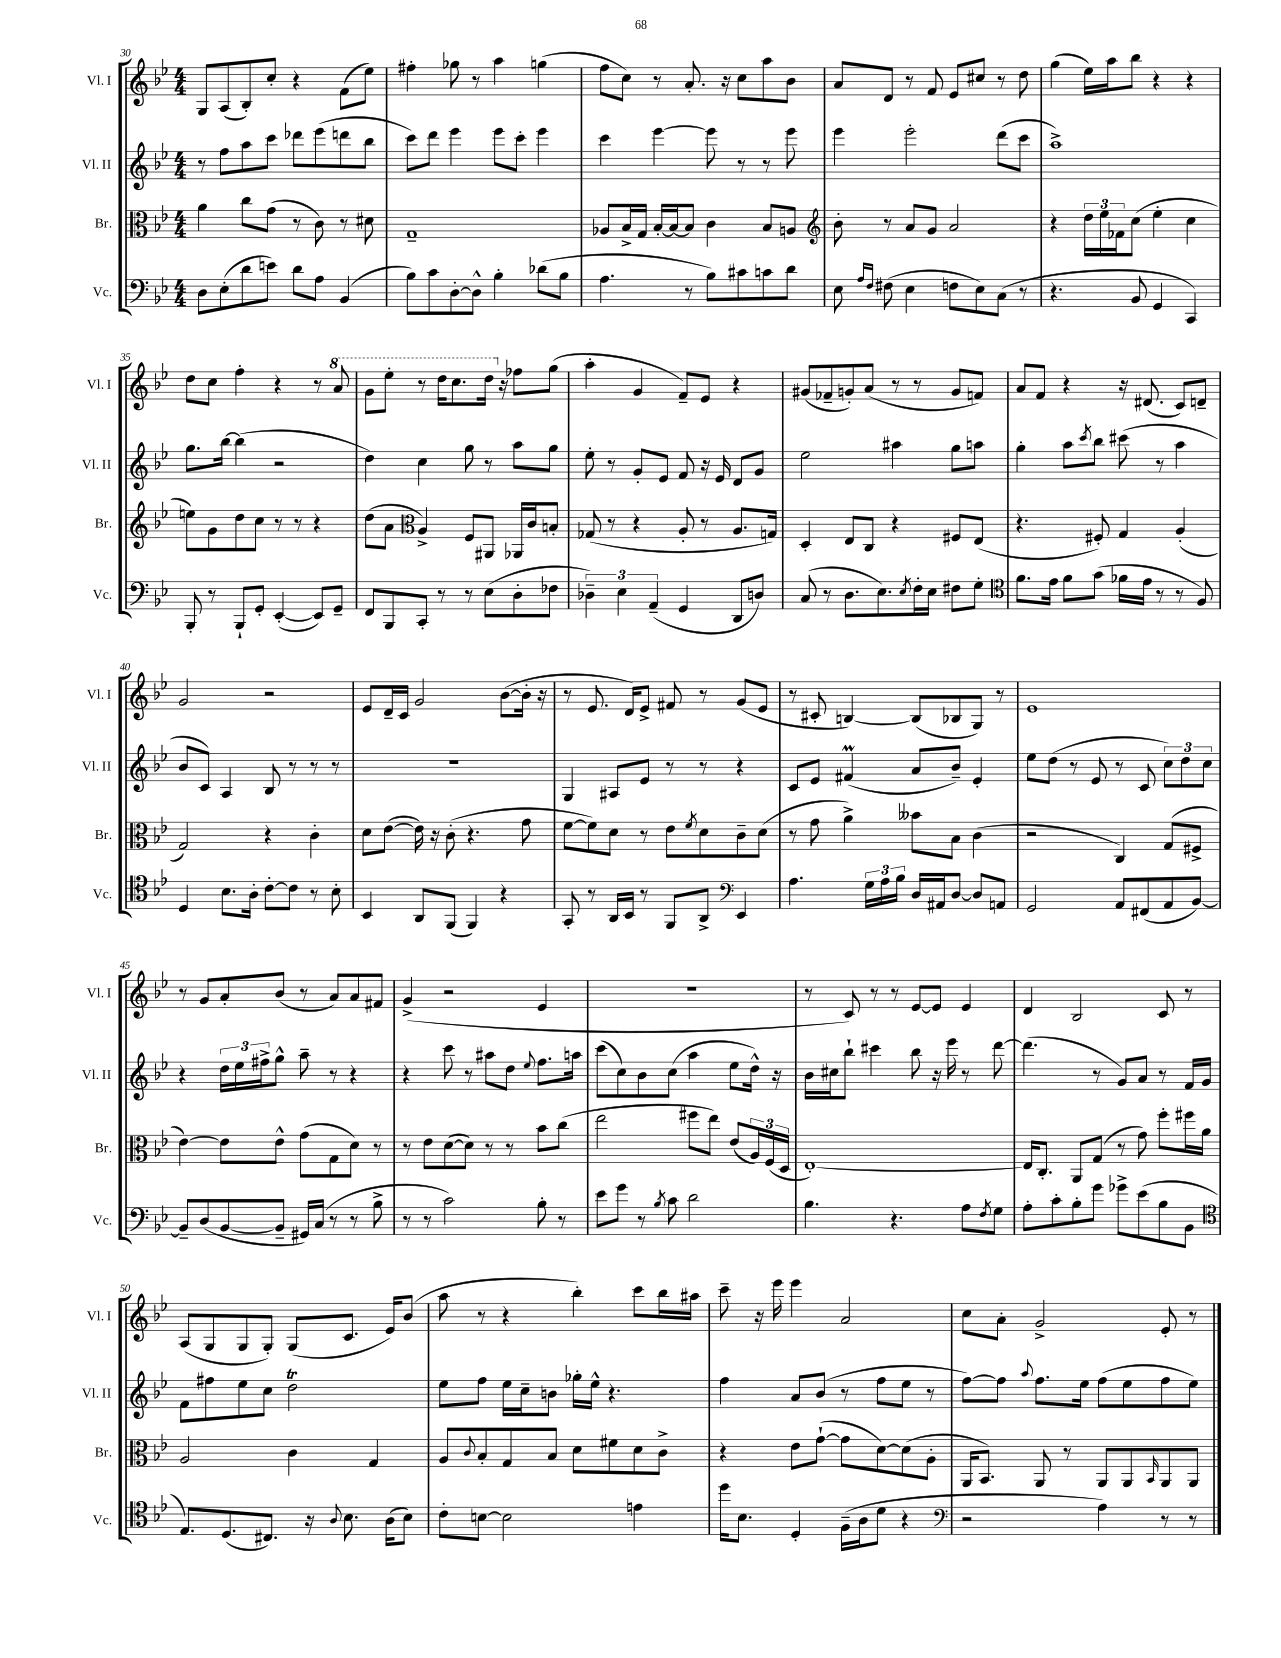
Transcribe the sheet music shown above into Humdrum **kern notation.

**kern	**kern	**kern	**kern
*part4	*part3	*part2	*part1
*staff4	*staff3	*staff2	*staff1
*I"Vc.	*I"Br.	*I"Vl. II	*I"Vl. I
*I'Vc.	*I'Br.	*I'Vl. II	*I'Vl. I
*clefF4	*clefC3	*clefG2	*clefG2
*k[b-e-]	*k[b-e-]	*k[b-e-]	*k[b-e-]
*M4/4	*M4/4	*M4/4	*M4/4
=30	=30	=30	=30
8D\L	4a\	8r	8G/L
(8E-'\	.	8ff\L	(8A/
8d\	8cc\L	8aa\	8B-'/)
8en\J)	(8g\J	8ccc\J	8cc'/J
8d\L	8r	8ddd-X\L	4r
8A\J	8c\)	(8eee-\	.
(4BB-/	8r	8dddn\	(8f\L
.	8d#X\	8bb-\J	8ee-\J)
=31	=31	=31	=31
8B-\L)	1G~	8ccc\L)	4ff#X'\
8c\	.	8ddd\J	.
[8D'\	.	4eee-\	8gg-X\
8D^^\J]	.	.	8r
4B-'\	.	8eee-\L	4aa\
.	.	8ccc'\J	.
(8d-X\L	.	4eee-\	(4ggn\
8B-\J	.	.	.
=32	=32	=32	=32
4.A\	8A-X/L	4ccc\	8ff\L
.	16B-^/L	.	8cc\J)
.	16G/JJ	.	.
.	[16B-'/LL	[4eee-\	8r
.	16B-/J_	.	.
8r	8B-/J]	.	8.a'/
8B-\L)	4c\	8eee-\]	.
.	.	.	16r
8c#X\	.	8r	8cc\L
8cn\	8B-/L	8r	8aa\
8d\J	8An/J	8eee-\	8b-\J
=33	=33	=33	=33
*	*clefG2	*	*
8E-\	8b-'\	4eee-\	8a/L
16qqA/LL	.	.	.
16qqF/JJ	.	.	.
(8F#X\	8r	.	8d/J
4E-\	8a/L	2eee-'\	8r
.	8g/J	.	8f/
8Fn\L	2a/	.	8e-/L
8E-\)	.	.	8cc#X/J
(8C\J	.	(8ddd\L	8r
8r	.	8ccc\J	8dd\
=34	=34	=34	=34
4.r	4r	1aa^)	(4gg\
.	24dd\LL	.	16ee-\LL)
.	24ee-\	.	.
.	.	.	16aa\J
.	24f-X\J	.	.
8BB-/	(8cc\J	.	8bb-\J
4GG/	4ee-'\	.	4r
4CC/)	4cc\	.	4r
!!LO:LB:g=z
=35	=35	=35	=35
8BBB-'/	8een\L)	8.gg\L	8dd\L
8r	8g\	.	8cc\J
.	.	[16bb-\Jk	.
8BBB-`/L	8dd\	(4bb-\]	4ff'\
8GG'/J	8cc\J	.	.
([4EE-'/	8r	2r	4r
.	8r	.	.
8EE-/L])	4r	.	8r
*	*	*	*8va
8GG~/J	.	.	8aa/
=36	=36	=36	=36
8FF/L	(8dd\L	4dd\)	8gg\L
8BBB-/	8a\J	.	8eee-'\J
*	*clefC3	*	*
8CC'/J	4A^/)	4cc\	8r
8r	.	.	16ddd\KL
.	.	.	8.ccc\
8r	8F/L	8gg\	.
(8E-\L	8AA#X/J	8r	16ddd\Jk
*	*	*	*X8va
.	.	.	16r
8D'\	16AA-X/LL	8aa\L	8ff-X\L
.	16c/J	.	.
8F-X\J	8Bn'/J	8gg\J	(8gg\J
=37	=37	=37	=37
6D-X~\)	(8G-X/	8ee-'\	4aa'\
.	8r	8r	.
6E-\	.	.	.
.	4r	8g'/L	4g/
(6AA~/	.	.	.
.	.	8e-/J	.
4GG/	8A'/	8f/	8f~/L)
.	8r	16r	8e-/J
.	.	16e-/	.
8DD/L	8.A/L	8d/L	4r
8Dn/J)	.	8g/J	.
.	16Gn/Jk)	.	.
=38	=38	=38	=38
(8C/	4D'/	2ee-\	(8g#X/L
8r	.	.	8f-X~/
8.D\L	8E-/L	.	8gn'/)
.	8C/J	.	(8a/J
8.E-\)	.	.	.
.	4r	4aa#X\	8r
8qE-/	.	.	.
16F'\L	.	.	8r
16E-\JJ	.	.	.
8F#X\L	8F#X/L	8gg\L	8g/L
8G'\J	(8E-/J	8aan\J	8fn/J)
=39	=39	=39	=39
*clefC4	*	*	*
8.f\L	4.r	4gg'\	8a/L
.	.	.	8f/J
16e-\Jk	.	.	.
8f\L	.	8aa\L	4r
.	.	8qccc/	.
(8g\J	8F#X'/)	8bb-\J	.
16f-X\LL	4G/	(8ccc#X\	16r
16e-\JJ	.	.	(8.d#X/
8r	.	8r	.
8r	(4A'/	4aa\	8c/L)
8F/)	.	.	8dn~/J
!!LO:LB:g=z
=40	=40	=40	=40
4D/	2G/)	8b-/L	2g/
.	.	8c/J)	.
8.B-\L	.	4A/	.
16A'\Jk	.	.	.
[8c'\L	4r	8B-/	2r
8c\J]	.	8r	.
8r	4c'\	8r	.
8B-'\	.	8r	.
=41	=41	=41	=41
4BB-/	8d\L	1r	8e-/L
.	([8e-\J	.	16d~/L
.	.	.	16c/JJ
8AA/L	16e-\])	.	2g/
.	16r	.	.
(8FF/J	(8c'\	.	.
4FF/)	4.r	.	.
4r	.	.	([8b-\L
.	8g\	.	16b-'\Jk]
.	.	.	16r
=42	=42	=42	=42
8GG'/	[8f\L	4G/	8r
8r	8f\])	.	8.e-/
16AA/LL	8d\J	8A#X/L	.
16BB-/JJ	.	.	16d/KL)
8r	8r	8e-/J	8e-^/J
8FF/L	8e-\L	8r	8f#X/
.	8qf/	.	.
8AA^/J	8d\	8r	8r
*clefF4	*	*	*
4EE-/	8c~\	4r	(8g/L
.	(8d\J	.	8e-/J
=43	=43	=43	=43
4.A\	8r	8c/L	8r
.	8g\	8e-/J	8c#X'/
.	4a^\)	(4f#Xm/	[4Bn/)
24G\LL	.	.	.
24A\	.	.	.
24B-\JJ	.	.	.
16D/LL	8b--X\L	8a/L	(8B/L]
16AA#X/J	.	.	.
[8D/J	8B-\J	8b-~/J)	8B-X/
8D/L]	(4c\	4e-'/	8G/J)
8AAn/J	.	.	8r
=44	=44	=44	=44
2GG/	2r	8ee-\L	1e-
.	.	(8dd\J	.
.	.	8r	.
.	.	8e-/	.
8AA/L	4C/)	8r	.
(8FF#X/	.	8c/	.
8AA/	(8G/L	12cc\L)	.
.	.	12dd\	.
[8BB-/J)	8F#X^/J	.	.
.	.	12cc\J	.
!!LO:LB:g=z
=45	=45	=45	=45
8BB-~/L]	[4e-\)	4r	8r
(8D/	.	.	8g/L
[8BB-/	8e-\L]	24dd\LL	8a'/
.	.	24ee-\	.
.	.	24ff#X^\J	.
8BB-~/J]	8e-^^\J	8gg^^\J	(8b-/J
16GG#X/LL)	(8g\L	8aa~\	8r
(16C/JJ	.	.	.
8r	8G\	8r	8a/L)
8r	8d\J)	4r	8a/
8B-^\	8r	.	8f#X/J
=46	=46	=46	=46
8r	8r	4r	(4g^/
8r	8e-\L	.	.
2c\)	([8d\	8ccc\	2r
.	8d\J])	8r	.
.	8r	8aa#X\L	.
.	8r	8dd\J	.
.	.	8qqee-/	.
8B-'\	8b-\L	8.ff\L	4e-/
8r	(8cc\J	.	.
.	.	16aan\Jk	.
=47	=47	=47	=47
8e-\L	2ee-\	(8ccc\L	1r
8g\J	.	8cc\)	.
8r	.	8b-\	.
8qB-/	.	.	.
8c\	.	(8cc\J	.
2d\	8ff#X\L	4aa\	.
.	8ee-\J)	.	.
.	(8e-/L	8ee-\L	.
.	24A/L)	16dd^^\Jk)	.
.	(24F/	.	.
.	.	16r	.
.	24D/JJ	.	.
=48	=48	=48	=48
4.B-\	[1E-')	16b-\LL	8r
.	.	16cc#X\J	.
.	.	8bb-`\J	8c/)
.	.	4ccc#X\	8r
4.r	.	.	8r
.	.	8bb-\	[8e-/L
.	.	16r	8e-/J]
.	.	16eee-\	.
8A\L	.	8r	4e-/
8qF/	.	.	.
8G\J	.	[8ddd\	.
=49	=49	=49	=49
8A'\L	16E-/KL]	(4.ddd\]	4d/
.	8.C'/J	.	.
8c'\	.	.	.
8B-'\	8AA/L	.	2B-/
8g\J	(8G/J	8r	.
8g-X^\L	8r	8g/L)	.
(8e-\	8g\)	8a/J	.
8B-\	8ff'\L	8r	8c/
8BB-\J	16ff#X\L	16f/LL	8r
.	16a\JJ	16g/JJ	.
!!LO:LB:g=z
=50	=50	=50	=50
*clefC4	*	*	*
8.E-/L)	2A/	8f\L	(8A/L
.	.	8ff#X\	8G/
(8.D/	.	.	.
.	.	8ee-\	8G/
8.C#X/J)	.	8cc\J	8G'/J)
.	4c\	2ddt\	(8G/L
16r	.	.	.
8qqA/	.	.	.
8.B-\	.	.	8.c/J
.	4G/	.	.
(16A\KL	.	.	16e-/KL)
8B-\J)	.	.	(8b-/J
=51	=51	=51	=51
8c'\L	8A/L	8ee-\L	8aa\
.	8qqc/	.	.
[8Bn\J	8B-'/	8ff\J	8r
2B\]	8G/	16ee-\LL	4r
.	.	16cc~\J	.
.	8B-/J	8bn\J	.
.	8d\L	16gg-X'\LL	4bb-'\)
.	.	16ee-^^\JJ	.
.	8f#X\	4.r	.
4en\	8d\	.	8ccc\L
.	8c^\J	.	16bb-\L
.	.	.	16aa#X\JJ
=52	=52	=52	=52
16dd\KL	4r	4ff\	8ccc~\
8.B-\J	.	.	.
.	.	.	16r
.	.	.	16eee-\
4D'/	8e-\L	8a/L	4eee-\
.	([8g`\J	(8b-/J	.
(16F~\LL	8g\L]	8r	2a/
16A\J	.	.	.
8d\J	[8d\)	8ff\L	.
4r	(8d\]	8ee-\J	.
.	8A'\J	8r	.
=53	=53	=53	=53
*clefF4	*	*	*
2r	16AA/KL	[8ff\L)	8cc\L
.	8.BB-/J)	.	.
.	.	8ff\J]	8a'\J
.	.	8qqaa/	.
.	8AA/	8.ff\L	2g^/
.	8r	.	.
.	.	16ee-\Jk	.
4A\)	8AA/L	(8ff\L	.
.	8AA/	8ee-\	.
.	16qqBB-/	.	.
8r	8AA/	8ff\	8e-'/
8r	8AA/J	8ee-\J)	8r
==	==	==	==
*-	*-	*-	*-
